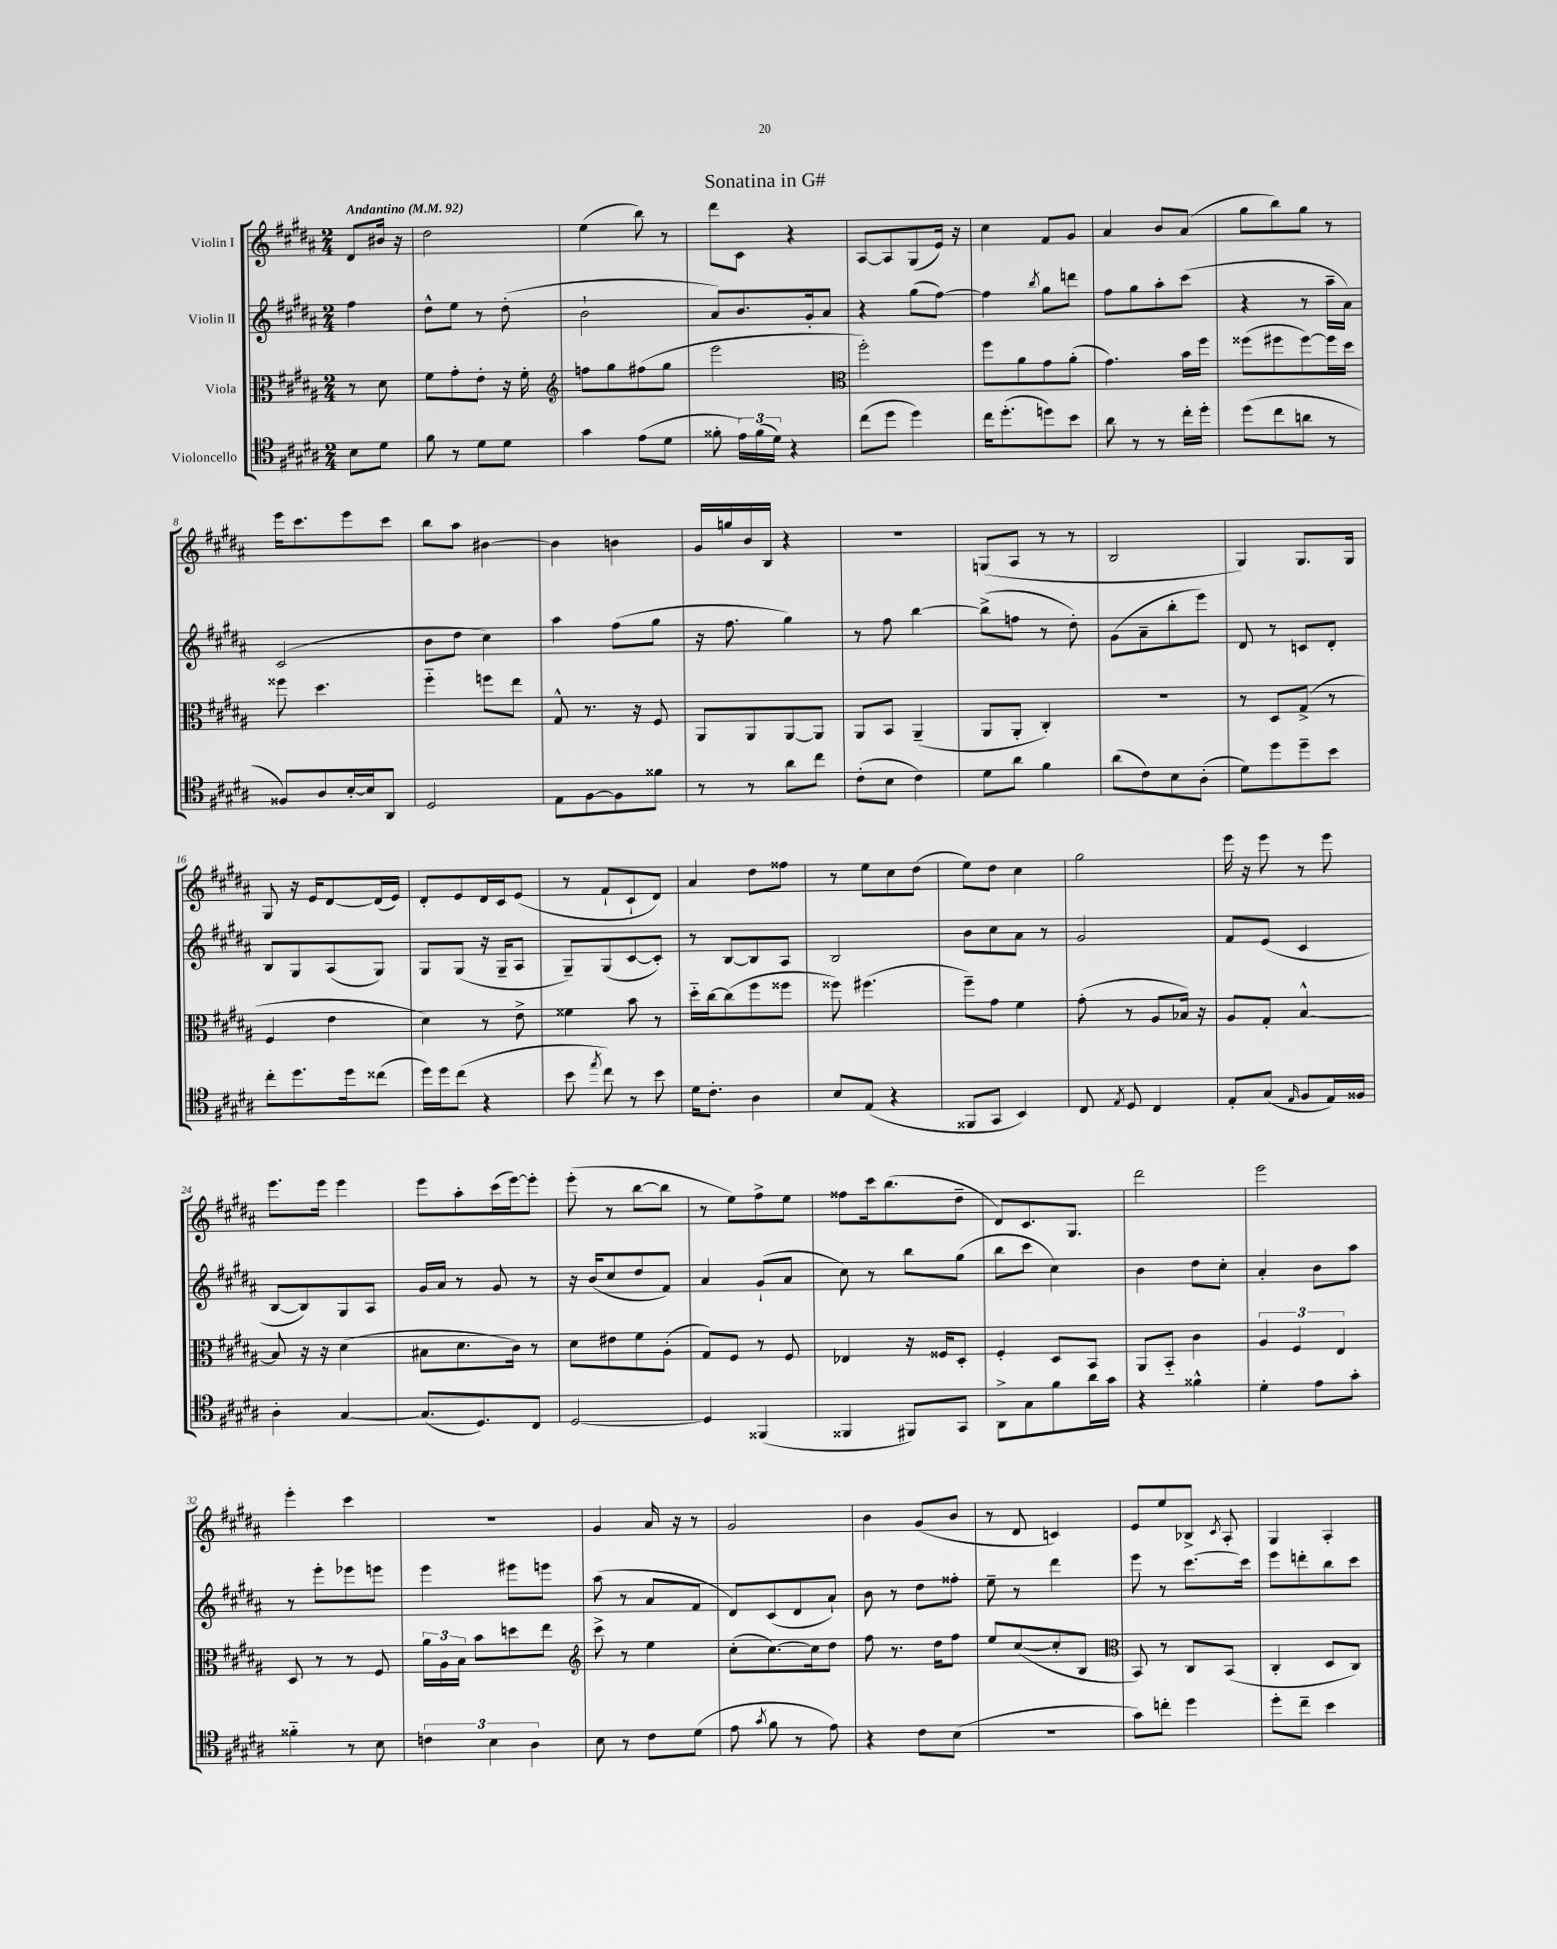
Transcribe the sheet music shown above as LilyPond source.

\header { title = "Sonatina in G#" }
<<
\new StaffGroup <<
\new Staff = "s0" \with { instrumentName = "Violin I" } {
    \clef treble \key b \major \numericTimeSignature \time 2/4 \partial 4 \tempo "Andantino" 4 = 92
    \autoBeamOff dis'8[ bis'16] r16 |
    dis''2 |
    e''4( b''8) r8 |
    dis'''8[ cis'8] r4 |
    ais8[~ ais8 gis8( e'16]) r16 |
    cis''4 fis'8[ gis'8] |
    ais'4 b'8[ ais'8]( |
    gis''8[ b''8) gis''8] r8 |
    e'''16[ cis'''8. e'''8 cis'''8] |
    b''8[ ais''8] bis'4~ |
    bis'4 b'4 |
    gis'16[ g''16 b'16 b16] r4 |
    R2 |
    g8[( ais8] r8 r8 |
    b2 |
    gis4) gis8.[ gis16] |
    gis8 r16 e'16[ dis'8~ dis'16( e'16]) |
    dis'8[-. e'8 dis'16 cis'16 e'8]( |
    r8 fis'8[-! cis'8-! dis'8]) |
    ais'4 dis''8[ fisis''8] |
    r8 e''8[ cis''8 dis''8]( |
    e''8[) dis''8] cis''4 |
    gis''2 |
    e'''16 r16 e'''8 r8 e'''8 |
    e'''8.[ e'''16] e'''4 |
    e'''8[ ais''8-. cis'''16( e'''16~) e'''8]-. |
    e'''8-.( r8 b''8[~ b''8] |
    r8 e''8[) fis''8-> e''8] |
    fisis''8[ cis'''16 b''8.( dis''8]-- |
    dis'8[) cis'8. gis8.] |
    dis'''2 |
    e'''2 |
    e'''4-. cis'''4 |
    R2 |
    gis'4 ais'16 r16 r8 |
    gis'2 |
    b'4 gis'8[( b'8] |
    r8 dis'8 c'4) |
    e'8[ e''8 bes8]-> \acciaccatura { cis'8 } ais8-. |
    gis4 ais4-. \bar "|." |
}
\new Staff = "s1" \with { instrumentName = "Violin II" } {
    \clef treble \key b \major \numericTimeSignature \time 2/4 \partial 4
    \autoBeamOff fis''4 |
    dis''8[-^ e''8] r8 dis''8-.( |
    b'2-! |
    ais'8[) b'8. gis'16-. ais'8] |
    r4 gis''8[( fis''8]~) |
    fis''4 \acciaccatura { b''8 } gis''8[ d'''8] |
    fis''8[ gis''8 ais''8-. cis'''8]( |
    r4 r8 ais''16[-- ais'16]) |
    cis'2( |
    b'8[ dis''8] cis''4) |
    ais''4 fis''8[( gis''8] |
    r16 fis''8. gis''4) |
    r8 fis''8 b''4~ |
    b''8[->( f''8] r8 dis''8-.) |
    gis'8[( ais'8-- b''8-. e'''8]) |
    dis'8 r8 c'8[ dis'8]-. |
    b8[ gis8 ais8( gis8]) |
    gis8[ gis8]( r16 gis16[-- ais8] |
    gis8[--) gis8( cis'8~ cis'8]-.) |
    r8 b8[~ b8 ais8] |
    b2 |
    b'8[ cis''8 ais'8] r8 |
    gis'2 |
    fis'8[ e'8]( cis'4 |
    b8[~ b8) gis8 ais8] |
    gis'16[ ais'16] r8 gis'8 r8 |
    r16 b'16[( cis''8 dis''8 fis'8]) |
    ais'4 gis'8[-!( ais'8] |
    cis''8) r8 b''8[ gis''8]( |
    b''8[ cis'''8] cis''4) |
    b'4 dis''8[ cis''8]-. |
    ais'4-. b'8[ ais''8] |
    r8 e'''8[-. ees'''8 e'''8] |
    e'''4 eis'''8[ e'''8] |
    ais''8( r8 ais'8[ fis'8] |
    dis'8[) cis'8( dis'8 ais'8]-!) |
    b'8 r8 dis''8[ fisis''8]-. |
    e''8-- r8 dis'''4 |
    e'''8 r8 cis'''8.[~ cis'''16] |
    e'''8[ d'''8-. b''8 cis'''8] \bar "|." |
}
\new Staff = "s2" \with { instrumentName = "Viola" } {
    \clef alto \key b \major \numericTimeSignature \time 2/4 \partial 4
    \autoBeamOff r8 dis'8 |
    fis'8[ gis'8-. e'8]-. r16 fis'16-. |
    \clef treble f''8[ gis''8 fis''8( gis''8] |
    e'''2 |
    \clef alto fis''2-.) |
    fis''8[ ais'8 gis'8 ais'8]-.( |
    gis'4.) b'16[ fis''16] |
    fisis''8[( fis''8 fis''8~) fis''16 dis''16] |
    fisis''8 dis''4. |
    fis''4-_ f''8[ e''8] |
    gis8-^ r8. r16 fis8 |
    ais,8[ ais,8 ais,8~ ais,8] |
    ais,8[ b,8] ais,4--( |
    ais,8[ ais,8]-. cis4-.) |
    R2 |
    r8 dis8[ gis8]->( r8 |
    fis4 e'4 |
    dis'4) r8 e'8-> |
    fisis'4 b'8 r8 |
    dis''16[-_ cis''16~ cis''8( fis''8 fisis''8] |
    fisis''8) fis''4.( |
    fis''8[--) gis'8] fis'4 |
    gis'8-.( r8 ais8[ bes16]) r16 |
    ais8[ gis8]-. b4~-^ |
    b8 r16 r16 dis'4( |
    bis8[ dis'8. cis'16]) r8 |
    dis'8[ eis'8 fis'8 ais8]-.( |
    gis8[) fis8] r8 fis8 |
    ees4 r16 fisis16[ dis8]-. |
    fis4-. dis8[ b,8] |
    ais,8[ b,8]-_ cis'4 |
    \tuplet 3/2 { ais4 fis4 e4 } |
    dis8 r8 r8 fis8 |
    \tuplet 3/2 { ais'16[ ais16 b16] } b'8[ d''8 e''8] |
    \clef treble cis'''8-> r8 e''4 |
    cis''8[-.( cis''8.~) cis''16 dis''8] |
    fis''8 r8. dis''16[ fis''8] |
    e''8[ cis''8~( cis''8-. b8] |
    \clef alto b,8) r8 cis8[ b,8]( |
    cis4-. dis8[ cis8]) \bar "|." |
}
\new Staff = "s3" \with { instrumentName = "Violoncello" } {
    \clef tenor \key b \major \numericTimeSignature \time 2/4 \partial 4
    \autoBeamOff b8[ dis'8] |
    fis'8 r8 dis'8[ dis'8] |
    gis'4 e'8[( dis'8] |
    fisis'8-. \tuplet 3/2 { e'16[) fisis'16( dis'16]) } r4 |
    cis''8[( dis''8] dis''4) |
    cis''16[ dis''8.-.( d''8) b'8] |
    ais'8 r8 r8 cis''16[-. dis''16]-. |
    dis''8[( cis''8 a'8] r8 |
    fisis8[) ais8 b16~-. b16 ais,8] |
    dis2 |
    e8[ fis8~ fis8 fisis'8] |
    r8 r8 ais'8[ cis''8] |
    cis'8[-.( b8] cis'4) |
    dis'8[ ais'8] fis'4 |
    ais'8[( cis'8) b8 ais8]-.( |
    dis'8[) dis''8 dis''8-- b'8] |
    cis''8[-. dis''8. dis''16 cisis''8]( |
    dis''16[) dis''16 cis''8]( r4 |
    b'8 \acciaccatura { e''8 } cis''8) r8 b'8 |
    dis'16[ cis'8.]-. ais4 |
    b8[ e8]( r4 |
    fisis,8[ gis,8] b,4) |
    cis8 \acciaccatura { e8 } dis8 cis4 |
    e8[-. gis8]( \grace { e16 } fis8[ e16) fisis16] |
    ais4-. gis4~ |
    gis8.[( dis8.) cis8] |
    dis2~ |
    dis4 fisis,4( |
    fisis,4 fis,8[) gis,8] |
    ais,8[-> gis8 fis'8 ais'16 gis'16] |
    r4 fisis'4-^ |
    dis'4-. e'8[ gis'8]-. |
    fisis'4-_ r8 b8 |
    \tuplet 3/2 { c'4 b4 ais4 } |
    b8 r8 cis'8[ dis'8]( |
    e'8 \acciaccatura { gis'8 } fis'8 r8 e'8) |
    r4 cis'8[ b8]( |
    r2 |
    gis'8[) c''8]-. dis''4 |
    dis''8[-. cis''8]-- b'4 \bar "|." |
}
>>
>>
